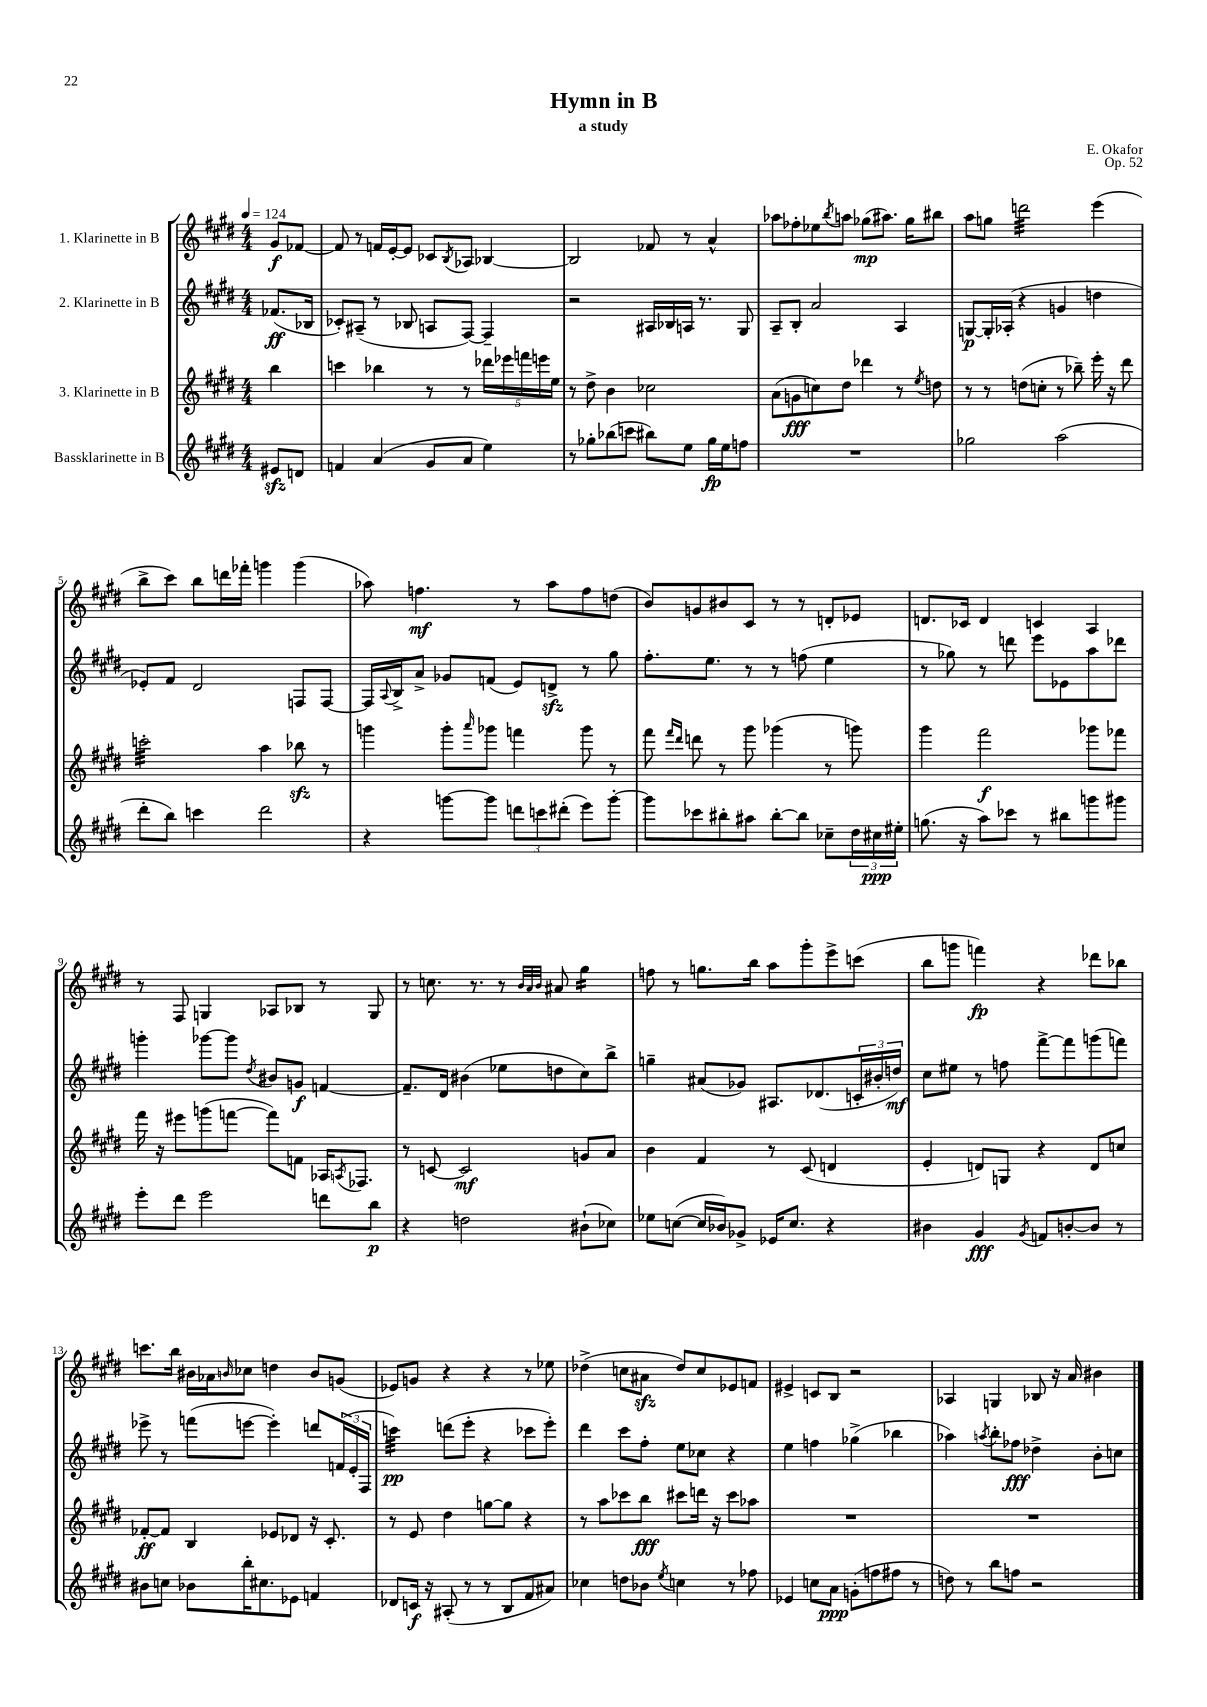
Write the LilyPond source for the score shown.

\header { title = "Hymn in B" composer = "E. Okafor" subtitle = "a study" opus = "Op. 52" }
<<
\new StaffGroup <<
\new Staff = "s0" \with { instrumentName = "1. Klarinette in B" } {
    \clef treble \key e \major \numericTimeSignature \time 4/4 \partial 4 \tempo 4 = 124
    gis'8\f fes'8~ |
    fes'8 r8 f'16 e'16~-. e'8 ces'8 \acciaccatura { b8 } aes8 bes4~ |
    bes2 fes'8 r8 a'4-^ |
    aes''8 fes''8-. ees''8 \acciaccatura { b''8 } a''8 ges''8\mp( ais''8.) ges''16 bis''8 |
    a''8 g''8 d'''2:32 e'''4( |
    b''8-> cis'''8) b''8 d'''16 fes'''16-. g'''4 g'''4( |
    aes''8) f''4.\mf r8 aes''8 f''8 d''8( |
    b'8) g'8 bis'8 cis'8 r8 r8 d'8-. ees'8 |
    d'8. ces'16 d'4 c'4 a4 |
    r8 fis8 g4 aes8 bes8 r8 g8 |
    r8 c''8. r8. r8 \grace { b'32 a'32 b'32 } ais'8 gis''4:16 |
    f''8 r8 g''8. b''16 a''8 gis'''8-. e'''8-> c'''8( |
    b''8 g'''8 f'''4\fp) r4 des'''8 bes''8 |
    c'''8. b''16 bis'16 aes'16 \grace { b'16 } ces''8 d''4 b'8 g'8( |
    ees'8) g'8 r4 r4 r8 ees''8 |
    des''4->( c''8 ais'8\sfz des''8) c''8 ees'8 f'8 |
    eis'4-> c'8 b8 r2 |
    aes4 g4 bes8 r16 a'16 bis'4 \bar "|." |
}
\new Staff = "s1" \with { instrumentName = "2. Klarinette in B" } {
    \clef treble \key e \major \numericTimeSignature \time 4/4 \partial 4
    fes'8.\ff( bes16 |
    ces'8-.) ais8--( r8 bes8 a8 fis8~) fis4-- |
    r2 ais16 bes16 a16 r8. gis8 |
    a8-- b8-. a'2 a4 |
    g8~\p g16-. aes16-.( r4 g'4 d''4 |
    ees'8-.) fis'8 dis'2 f8 f8~ |
    f16 \appoggiatura { a8 } b16-> a'8-> ges'8 f'8( e'8) d'8->\sfz r8 gis''8 |
    fis''8.-. e''8. r8 r8 f''8( e''4 |
    r8 ges''8) r8 d'''8 e'''8 ees'8 a''8 des'''8 |
    g'''4-. ges'''8~ ges'''8 \acciaccatura { dis''8 } bis'8 g'8\f f'4~ |
    f'8.-- dis'16 bis'4( ees''8 d''8 cis''8) b''8-> |
    g''4-- ais'8( ges'8) ais8. des'8.( \tuplet 3/2 { c'16-. bis'16-. d''16\mf) } |
    cis''8 eis''8 r8 f''8 fis'''8~-> fis'''8 g'''8( f'''8) |
    ees'''8-> r8 f'''8( e'''8~ e'''4-.) d'''8 \tuplet 3/2 { f'16( e'16-. fis16 } |
    c'''4:32\pp) d'''8( e'''8-. r4 ces'''8 e'''8-.) |
    dis'''4 cis'''8 fis''8-. e''8 ces''8 r4 |
    e''4 f''4 ges''4->( bes''4 |
    aes''4) \acciaccatura { a''8 } b''8-. fes''8\fff des''4-> b'8-. c''8 \bar "|." |
}
\new Staff = "s2" \with { instrumentName = "3. Klarinette in B" } {
    \clef treble \key e \major \numericTimeSignature \time 4/4 \partial 4
    b''4 |
    c'''4 bes''4 r8 r8 \tuplet 5/4 { des'''16 ees'''16 f'''16 e'''16 e''16 } |
    r8 dis''8-> b'4 ces''2 |
    a'8( g'8\fff c''8) dis''8 des'''4 r8 \acciaccatura { e''8 } d''8 |
    r8 r8 d''8( c''8-. r8 bes''8--) e'''16-. r16 dis'''8 |
    c'''2:32-. a''4 bes''8\sfz r8 |
    g'''4 g'''8-. \grace { a'''16 } ges'''8 f'''4 ges'''8 r8 |
    fis'''8 \grace { fis'''16 dis'''16 } d'''8 r8 gis'''8 ges'''4( r8 g'''8) |
    gis'''4 fis'''2\f ges'''8 fes'''8 |
    fis'''16 r16 eis'''8 g'''8( f'''8~ f'''8) f'8 aes16 \acciaccatura { a8 } fes8. |
    r8 c'8~ c'2\mf g'8 a'8 |
    b'4 fis'4 r8 cis'8( d'4 |
    e'4-. d'8) g8 r4 d'8 c''8 |
    fes'8~-.\ff fes'8 b4 ees'8 des'8 r16 cis'8.-. |
    r8 e'8 dis''4 g''8~ g''8 r4 |
    r8 a''8 ces'''8 b''8\fff cis'''8 d'''16 r16 cis'''8 aes''8 |
    R1 |
    R1 \bar "|." |
}
\new Staff = "s3" \with { instrumentName = "Bassklarinette in B" } {
    \clef treble \key e \major \numericTimeSignature \time 4/4 \partial 4
    eis'8\sfz d'8 |
    f'4 a'4( gis'8 a'8 e''4) |
    r8 ges''8-. bes''8( c'''8 bis''8) e''8 ges''16\fp e''16 f''8 |
    R1 |
    ges''2 a''2( |
    dis'''8-. b''8) c'''4 dis'''2 |
    r4 g'''8~ g'''8 \tuplet 3/2 { d'''8 c'''8 dis'''8-.( } e'''8) g'''8~-. |
    g'''8 ces'''8 bis''8-. ais''8 bis''8~-. bis''8 ces''8-- \tuplet 3/2 { dis''16 cis''16\ppp eis''16-. } |
    g''8.( r16 a''8) ces'''8 r8 bis''8 g'''8 gis'''8 |
    e'''8-. dis'''8 e'''2 d'''8 b''8\p |
    r4 d''2 bis'8-!( ces''8) |
    ees''8 c''8~( c''16 bes'16) ges'8-> ees'16 c''8. r4 |
    bis'4 gis'4\fff \acciaccatura { gis'8 } f'8 b'8~-. b'8 r8 |
    bis'8 c''8 bes'8 b''16-. cis''8. ees'8 f'4 |
    des'8 c'16\f r16 ais8-.( r8 r8 b8 fis'8 ais'8) |
    ces''4 d''8 bes'8 \acciaccatura { e''8 } c''4 r8 fes''8 |
    ees'4 c''8 a'8\ppp g'8-.( f''8 fis''8 r8 |
    d''8) r8 b''8 f''8 r2 \bar "|." |
}
>>
>>
